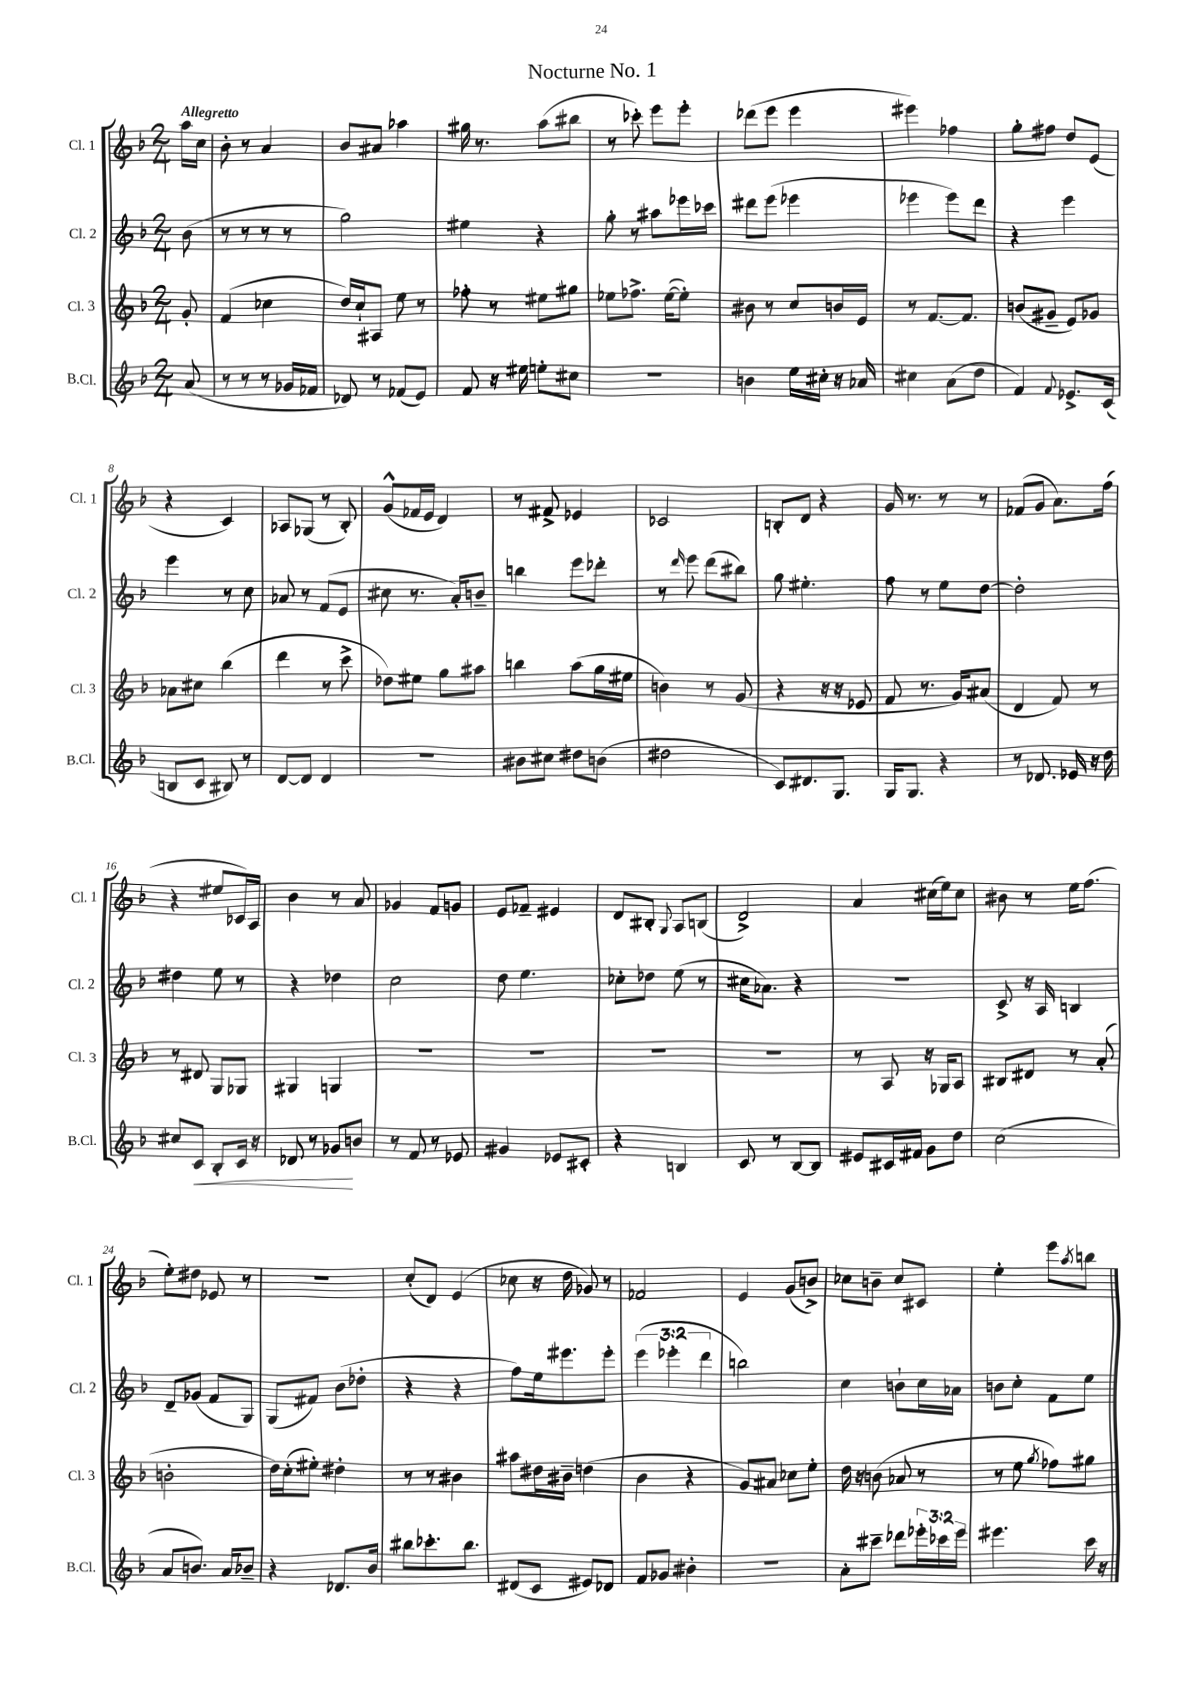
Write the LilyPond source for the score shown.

\header { title = "Nocturne No. 1" }
<<
\new StaffGroup <<
\new Staff = "s0" \with { instrumentName = "Cl. 1" shortInstrumentName = "Cl. 1" } {
    \clef treble \key f \major \numericTimeSignature \time 2/4 \partial 8 \tempo "Allegretto"
    a''16 c''16 |
    bes'8-. r8 a'4 |
    bes'8 ais'8 aes''4 |
    gis''16 r8. a''8( bis''8 |
    r8 ces'''8-.) e'''8 e'''8-. |
    des'''8( e'''8 e'''4 |
    eis'''4) fes''4 |
    g''8-. fis''8 d''8 e'8( |
    r4 c'4) |
    aes8 ges8( r8 bes8-.) |
    g'8-^( fes'16 e'16 d'4) |
    r8 fis'8-> ees'4 |
    ces'2 |
    b8-. d'8 r4 |
    g'16 r8. r8 r8 |
    fes'8( g'8 a'8.) f''16( |
    r4 eis''8 ces'16) a16 |
    bes'4 r8 a'8 |
    ges'4 f'8 g'8 |
    e'8 fes'8-- eis'4 |
    d'8 bis8-. \appoggiatura { g8 } a8 b8( |
    d'2->) |
    a'4 cis''16( e''16) cis''8 |
    bis'8 r8 e''16 f''8.( |
    e''8-.) dis''8 ees'8 r8 |
    R2 |
    c''8-.( d'8) e'4( |
    ces''8 r16 d''16 ges'8) r8 |
    fes'2 |
    e'4 g'8( b'8->) |
    ces''8 b'8-- ces''8 cis'8 |
    e''4-. e'''8 \acciaccatura { a''8 } b''8 \bar "|." |
}
\new Staff = "s1" \with { instrumentName = "Cl. 2" shortInstrumentName = "Cl. 2" } {
    \clef treble \key f \major \numericTimeSignature \time 2/4 \override Staff.TupletNumber.text = #tuplet-number::calc-fraction-text \partial 8
    bes'8( |
    r8 r8 r8 r8 |
    g''2) |
    eis''4 r4 |
    g''8-. r8 ais''8 ees'''16 ces'''16 |
    dis'''8 e'''8( ees'''4 |
    ees'''4 ees'''8) d'''8 |
    r4 e'''4 |
    e'''4 r8 c''8 |
    aes'8 r8 f'8( e'8 |
    cis''8 r8. a'16-.) b'8-- |
    b''4 e'''8 des'''8-. |
    r8 \grace { d'''16 } e'''8 d'''8( bis''8) |
    g''8 eis''4.-. |
    f''8 r8 e''8 d''8~ |
    d''2-. |
    dis''4 e''8 r8 |
    r4 des''4 |
    c''2 |
    d''8 e''4. |
    ces''8-. des''8 e''8( r8 |
    cis''16 aes'8.) r4 |
    R2 |
    c'8-> r16 a16 b4 |
    d'8-- ges'8( f'8 g8) |
    g8( fis'8) bes'8( des''8-. |
    r4 r4 |
    f''8) e''16 eis'''8. eis'''8-. |
    \tuplet 3/2 { e'''4( ees'''4-. d'''4 } |
    b''2) |
    c''4 b'8-! c''16 aes'16 |
    b'8 c''8-. f'8 e''8 \bar "|." |
}
\new Staff = "s2" \with { instrumentName = "Cl. 3" shortInstrumentName = "Cl. 3" } {
    \clef treble \key f \major \numericTimeSignature \time 2/4 \partial 8
    g'8-. |
    f'4( ces''4 |
    d''16) c''16-! ais8 e''8 r8 |
    fes''8-. r8 eis''8 gis''8 |
    ees''8 fes''8.-> ees''16~( ees''8-.) |
    bis'8 r8 c''8 b'16 e'16 |
    r8 f'8.~ f'8. |
    b'8( gis'8-- e'8) ges'8 |
    aes'8 cis''8 bes''4( |
    d'''4 r8 c'''8-> |
    des''8) eis''8 g''8 ais''8 |
    b''4 a''8( g''16 eis''16 |
    b'4) r8 g'8( |
    r4 r16 r16 ees'8 |
    f'8 r8. g'16) ais'8( |
    d'4 f'8) r8 |
    r8 dis'8 g8 ges8 |
    gis4 g4 |
    R2 |
    R2 |
    R2 |
    R2 |
    r8 a8 r16 ges16 a8 |
    bis8 dis'8 r8 a'8-.( |
    b'2-. |
    d''16) c''16-.( eis''8-.) dis''4-. |
    r8 r8 bis'4 |
    ais''8 dis''16 bis'16-- d''4( |
    bes'4 r4 |
    g'8) ais'8 ces''8 e''8-. |
    d''16 r16 b'8( aes'8 r8 |
    r8 e''8 \acciaccatura { g''8 } fes''8) gis''8 \bar "|." |
}
\new Staff = "s3" \with { instrumentName = "B.Cl." shortInstrumentName = "B.Cl." } {
    \clef treble \key f \major \numericTimeSignature \time 2/4 \override Staff.TupletNumber.text = #tuplet-number::calc-fraction-text \partial 8
    a'8( |
    r8 r8 r8 ges'16 fes'16 |
    des'8) r8 fes'8( e'8) |
    f'8 r16 eis''16 e''8-. cis''8 |
    R2 |
    b'4 e''16 cis''16-. r16 aes'16 |
    cis''4 a'8( d''8 |
    f'4) \appoggiatura { f'8 } ees'8.-> c'16( |
    b8 c'8 bis8) r8 |
    d'8~ d'8 d'4 |
    R2 |
    bis'8 cis''8 dis''8 b'8( |
    dis''2 |
    c'8) dis'8. g8. |
    g16 g8. r4 |
    r8 des'8. ees'16 r16 d''16 |
    cis''8 c'8\< bes8-. c'16 r16 |
    des'8 r8 ges'8\! b'8 |
    r8 f'8 r8 ees'8 |
    gis'4 ees'8 cis'8-. |
    r4 b4 |
    c'8 r8 bes8~ bes8 |
    eis'8 cis'16 fis'16 g'8 d''8 |
    c''2( |
    a'8 b'8.) a'16 bes'8-- |
    r4 des'8. bes'16 |
    bis''8 ces'''8.-. bis''8. |
    dis'8( c'8 eis'8) des'8 |
    f'8 ges'8 bis'4-. |
    R2 |
    a'8-. cis'''8-- des'''8 \tuplet 3/2 { ees'''16-. ces'''16 ees'''16 } |
    eis'''4. c'''16 r16 \bar "|." |
}
>>
>>
